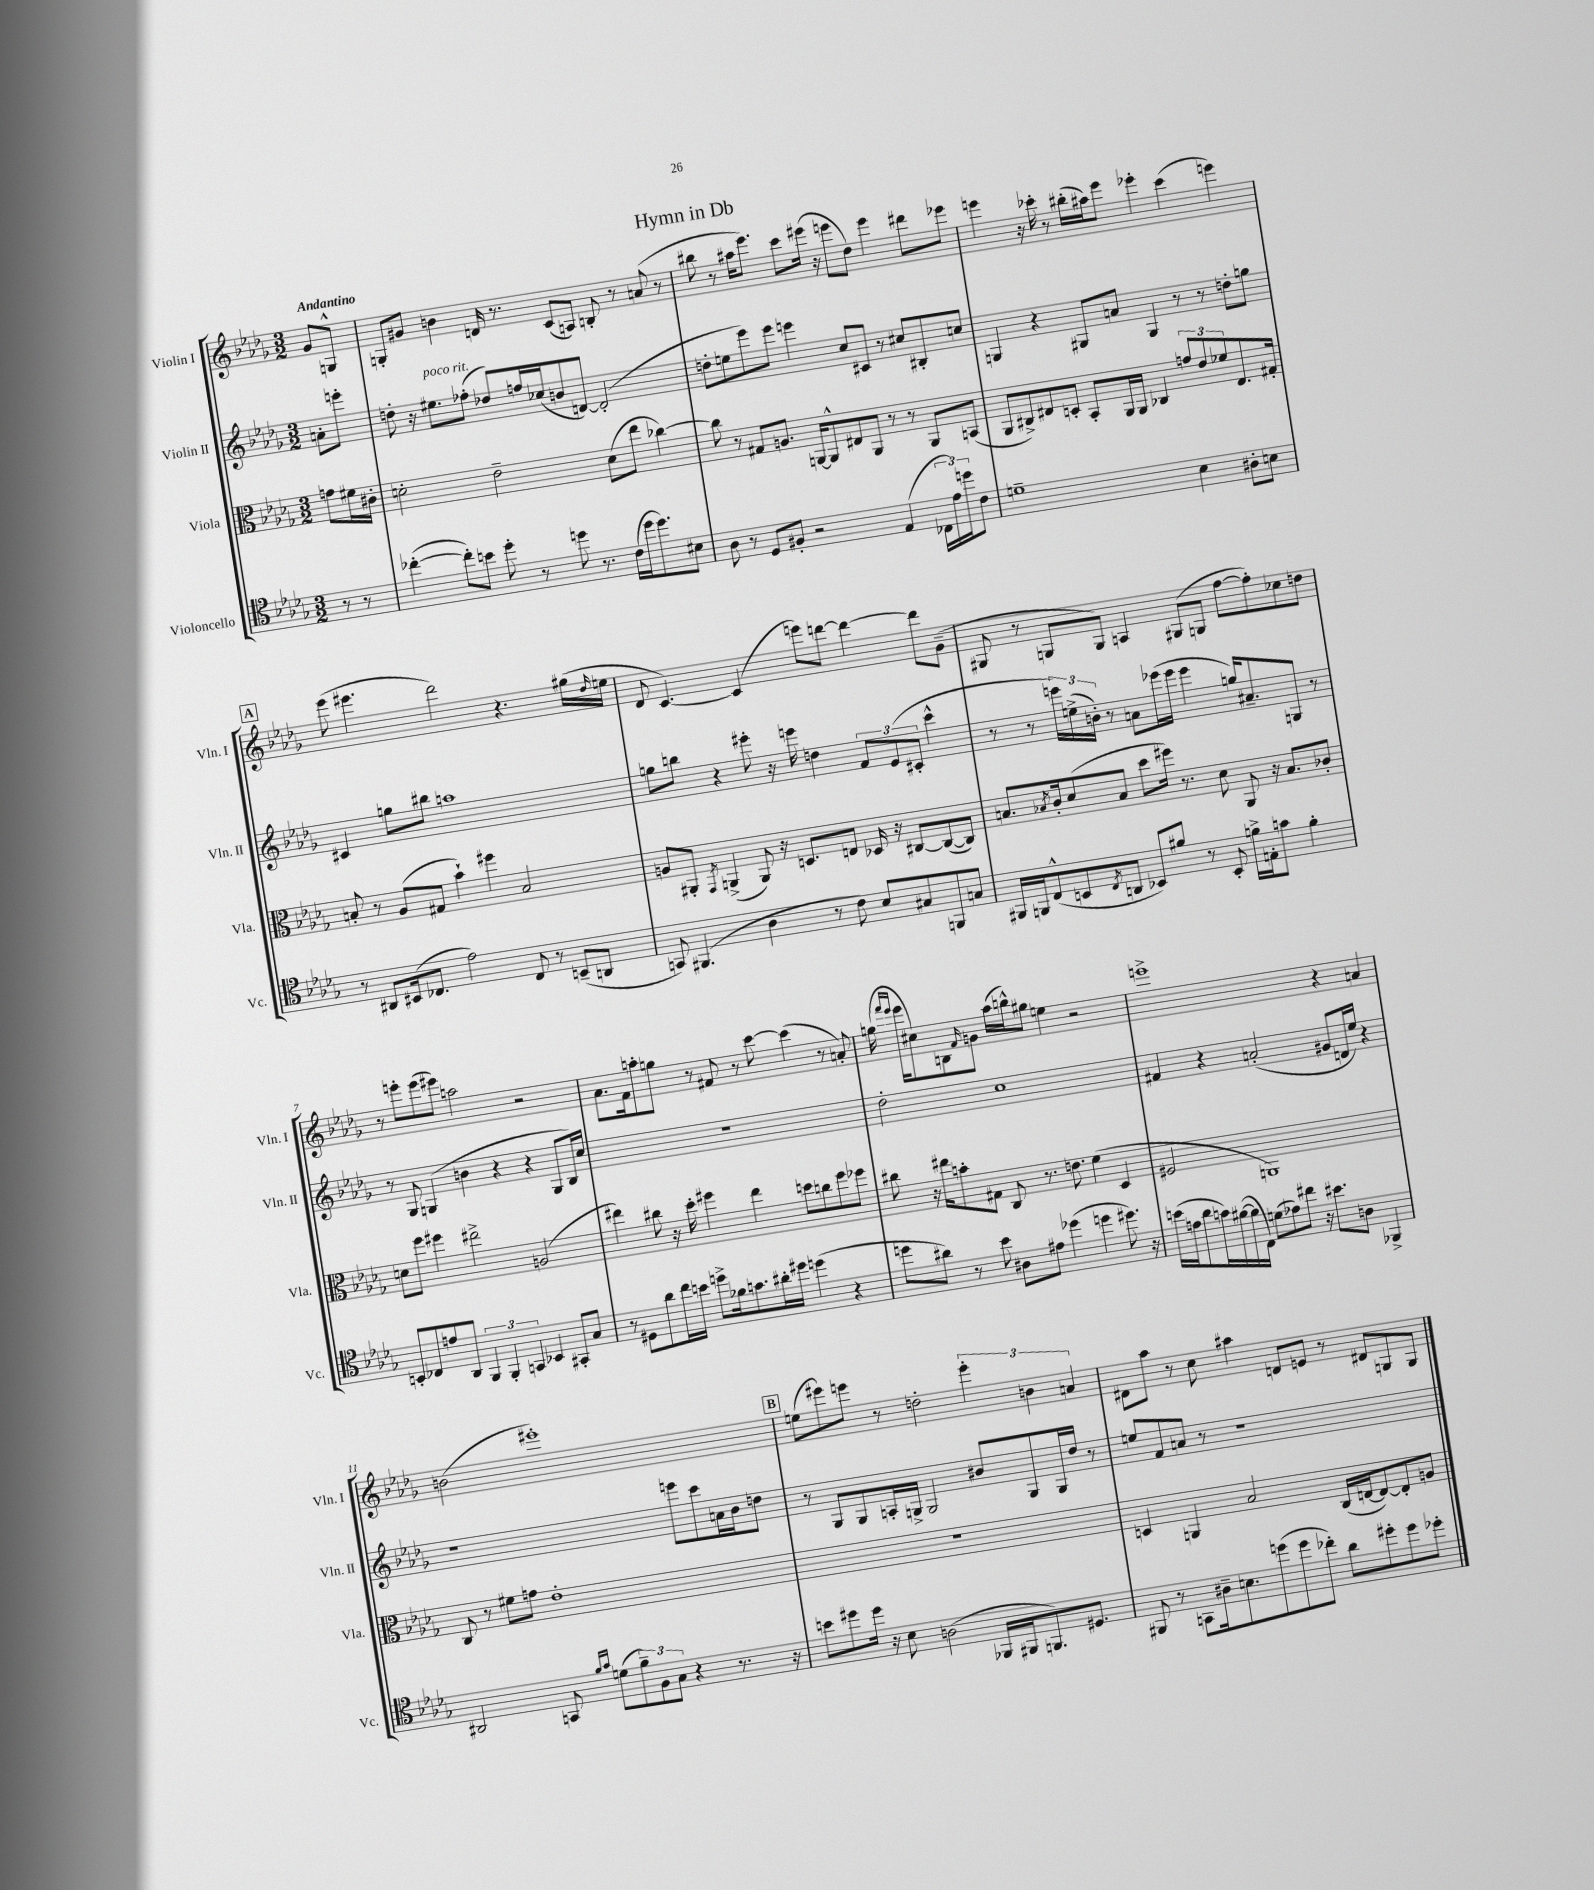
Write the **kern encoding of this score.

**kern	**kern	**kern	**kern
*staff4	*staff3	*staff2	*staff1
*clefC4	*clefC3	*clefG2	*clefG2
*k[b-e-a-d-g-]	*k[b-e-a-d-g-]	*k[b-e-a-d-g-]	*k[b-e-a-d-g-]
*M3/2	*M3/2	*M3/2	*M3/2
8r	8g	8a'	8g-
8r	16f#	8eee'	8G^^
.	16c#'	.	.
=	=	=	=
([4cc-'	2d'	8dd'	8G'
.	.	16r	8g#
.	.	8.ee#	.
8cc-'])	.	.	4b
8b	.	(8ff-'	.
8dd-'	2e-~	8dd-)	16d
.	.	.	8.r
8r	.	16ff	.
.	.	(16cc-	.
8dd	.	8b	(8c
8.r	.	[8d)	8A)
.	(8d	(2d']	8B'
(16c	.	.	.
16dd	8ee-	.	8r
8.dd)	.	.	.
.	[4cc-)	.	(8a
8B#	.	.	8r
=	=	=	=
8A-	8cc-]	8dd'	8bb#
8r	8r	8ee	8r
8D-	8G#	8eee-)	16aa#
.	.	.	8.eee-)
8F#'	8.A	8eee-	.
2r	.	4eee	8ccc
.	[16AA	.	.
.	8AA^^]	.	(16eee#
.	.	.	16r
.	8E#	8cc	8eee
.	8AA	8c#	8dd-)
(4E-	8r	8r	4eee
.	8r	8cc#	.
24C-	8AA	8B#'	8ddd#
24e-)	.	.	.
24dd	.	.	.
8c	(8BB	8cc	8eee-
=	=	=	=
1d~	8AA-	4G	4eee
.	8C#^)	.	.
.	8E#	4r	16r
.	.	.	16ccc-'
.	8D'	.	8r
.	8BB-'	8G#	(16bb#'
.	.	.	16aa#)
.	16AA-	8a	8eee
.	16AA-	.	.
.	4C-	4G#	4eee-'
4B-	12g	8r	(4ccc-
.	12e-	.	.
.	.	8r	.
.	12f-	.	.
8A#'	8.E#	8dd'	4eee)
8B	.	8gg	.
.	16G#'	.	.
=	=	=	=
8r	8B'	4c#	(8eee-
8AA#	8r	.	4.eee#
(16BB#	(8A-	8gg	.
8.C-	.	.	.
.	8G#	8bb#	.
2e-)	4b-`)	1aa	2ddd-)
.	4ff#	.	.
8C-	2B	.	4.r
8r	.	.	.
(8BB~	.	.	.
8AA	.	.	(16gg#
.	.	.	16qqdd-
.	.	.	16ee
=	=	=	=
8GG)	8A	8gg	8d-
(4.FF#	8AA#'	8bb	[4.c)
.	8qGG-	.	.
.	(4AA^	4r	.
4A-	8AA)	8eee#'	(4c]
.	16r	16r	.
.	8.D	16eee	.
8r	.	4dd	8eee)
8c)	8E	.	[8ddd
8B-	16D-	12f	4ddd_
.	16r	.	.
.	.	(12e-	.
8G#	[8C#	.	.
.	.	12c#'	.
8FF	(8C#_	4ccc^^	8ddd]
8G	8C#])	.	(8g-~
=	=	=	=
16FF#	8.B	8r	8G#
16FF	.	.	.
(8C^^	.	8r	8r
.	8qB-	.	.
.	16c'	.	.
8BB	(8d-	24eee)	8G
.	.	(24ee^	.
.	.	24b')	.
8qC	.	.	.
8AA	8B-	8r	8G)
8BB-)	8dd-	8a	4A
8f#	16ff#)	(16eee-	.
.	8.r	16eee-	.
8r	.	4eee-	(8G#
8BB-'	8d-	.	8G
16f^	8AA-	16gg)	[8ff
16E'	.	8.a#~	.
8g	16r	.	8ff'])
.	8.B-	.	.
4f'	.	8G	8cc-
.	8c-'	8r	8dd
=	=	=	=
8BB'	8d	8r	8r
8C-	8ff	8G-	8eee'
8e	4ff#	(4G	(8eee
8AA-	.	.	8eee#)
6FF	2ee#^	4b	2aa
6FF'	.	.	.
.	.	4r	.
6GG	.	.	.
4BB-	(2A	4r	2r
8GG#'	.	8G	.
8G-	.	16B-)	.
.	.	16cc	.
=	=	=	=
8r	4ee#)	1.r	8.a-
8D#	.	.	.
.	.	.	16f
8a-	8cc#	.	8aa'
16cc	16r	.	8gg
16b	16dd-'	.	.
8dd^	4ff#	.	8r
16f-	.	.	8f#
8.g	.	.	.
.	4ee#	.	8r
16a#'	.	.	[8ccc
16dd#	.	.	.
(4dd	8dd	.	(4ccc]
.	8cc	.	.
4r	8ff#	.	8r
.	8ff-	.	8a')
=	=	=	=
8dd	8cc#	2dd-'	(16gg
.	.	.	16qqfff
.	.	.	16qqeee-
.	.	.	16eee-
8a#)	16r	.	8cc#)
.	16ee#	.	.
8r	8b'	.	8B
.	.	.	16qqf
8b-	8G#	.	8g
8A#	8C	1cc	(16aa-
.	.	.	16bb^^)
8e#	8.r	.	8gg#
(4dd-	.	.	4ee
.	8.e	.	.
4dd	(4f	.	2r
8.dd#)	4D-	.	.
16r	.	.	.
=	=	=	=
(16b	2F#	4f#	1eee^
16e	.	.	.
8a-	.	.	.
16g)	.	4r	.
([16f#	.	.	.
16f#]	.	.	.
16C)	.	.	.
(8d	1AA)	(2a'	.
8e-)	.	.	.
8cc#	.	.	.
16r	.	.	.
8.b#	.	.	.
.	.	8g#	4r
8A	.	16d	.
.	.	16ee-)	.
4FF-^	.	4r	4a
=	=	=	=
2AA#	8C	1r	(2b
.	8r	.	.
.	8f#	.	.
.	8g	.	.
8GG	1e-'	.	1eee#')
16qqf	.	.	.
16qqg-	.	.	.
(8d	.	.	.
12f~)	.	.	.
12F	.	.	.
12G-	.	.	.
4r	.	8eee	.
.	.	8ccc	.
8.r	.	16a	.
.	.	16b-	.
.	.	8dd	.
16r	.	.	.
=	=	=	=
8b	1.r	8r	(8ee
8dd#	.	8G-	8eee#)
16dd#	.	8G-	8eee
16r	.	.	.
8B-	.	16A'	8r
.	.	16G^	.
(2A	.	2G	2dd'
16FF-	.	8b#	6eee'
16FF#	.	.	.
8.FF)	.	8G	.
.	.	.	6b
.	.	16G	.
8.D#	.	16dd-	.
.	.	.	6a
.	.	8r	.
=	=	=	=
8FF#	4D	8ee	8d#
8r	.	8f	8aa-
8GG	4AA	8a	8r
16A#~	.	8r	8cc
8.B	.	.	.
.	2B-	1r	4aa#
(8dd	.	.	.
8dd	.	.	8d
8cc-')	.	.	8e
8a-	(16C	.	8r
.	[16E	.	.
8dd#'	8E_)	.	8d#
8dd#	8E']	.	8G
8dd-'	8A	.	8G
==	==	==	==
*-	*-	*-	*-
